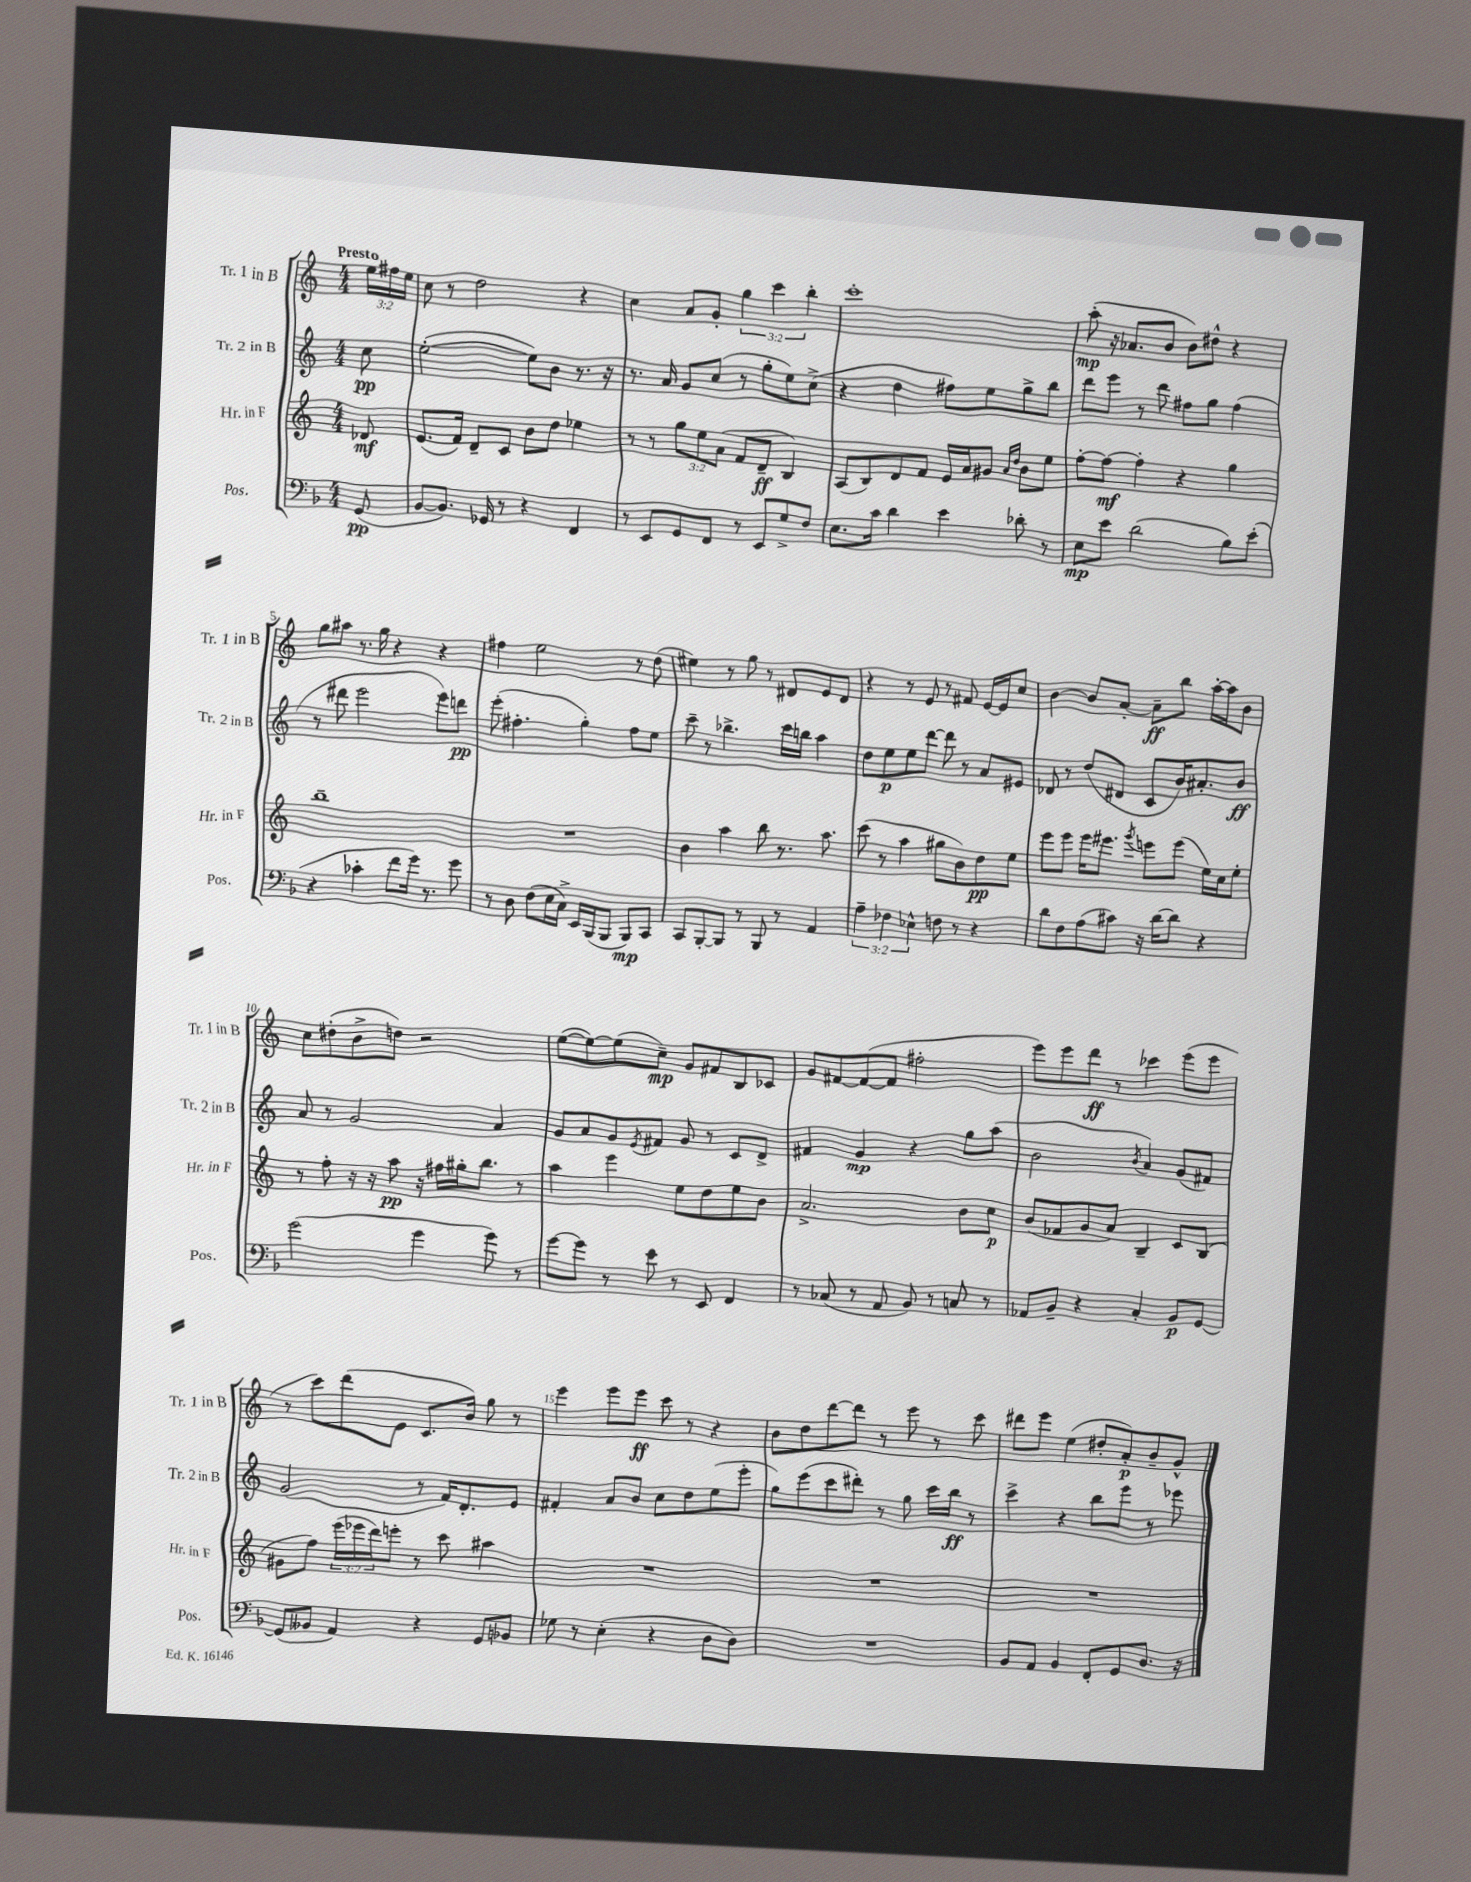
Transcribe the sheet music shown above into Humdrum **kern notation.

**kern	**kern	**kern	**kern
*staff4	*staff3	*staff2	*staff1
*clefF4	*clefG2	*clefG2	*clefG2
*k[b-]	*k[]	*k[]	*k[]
*M4/4	*M4/4	*M4/4	*M4/4
(8GG	8d-	8cc	24ee
.	.	.	24ff#
.	.	.	24ee
=	=	=	=
[8BB-	(8.e	([2ee'	8cc
8.BB-])	.	.	8r
.	16f)	.	.
.	8d~	.	2dd
16GG-	.	.	.
8r	8c	.	.
4r	8b	8ee])	.
.	8dd	8b	.
4FF	4ee-	8.r	4r
.	.	16r	.
=	=	=	=
8r	8r	8.r	4cc
8EE	8r	.	.
.	.	16a	.
8GG	12gg	8g	8a
.	12ee	.	.
8FF	.	(8cc	8g'
.	(12a	.	.
8r	8f	8r	6gg
8EE	8d~	8gg'	.
.	.	.	6ccc
8G^	4B)	8ee)	.
.	.	.	6bb'
8F	.	(8cc^	.
=	=	=	=
8.E	(8A	4r	1ccc'
.	8B)	.	.
16c	.	.	.
4d	8d	4dd	.
.	8f	.	.
4e	16e	8ff#)	.
.	16a	.	.
.	8g#	8ee	.
.	16qqa	.	.
.	16qqdd	.	.
8d-'	8b	8gg^	.
8r	8ee	8bb	.
=	=	=	=
8E	[8ff'	8ddd	(8aa'
8e	8ff_	8eee	16r
.	.	.	8.a-
(2d	4ff']	8r	.
.	.	8ddd	8b
.	4r	8ff#	8b)
.	.	8gg	8dd#^^
8B-)	4gg	(4ff#	4r
(8e'	.	.	.
=	=	=	=
4r	1bb~	8r	8gg
.	.	8ddd#	8aa#
4c-'	.	2eee	8.r
.	.	.	16gg
8f	.	.	4r
16g)	.	.	.
8.r	.	.	.
.	.	8eee)	4r
8g	.	8ddd	.
=	=	=	=
8r	1r	(8eee'	4ff#
8D	.	4.ff#'	.
(8F	.	.	2ee
16E	.	.	.
16C^)	.	.	.
16EE	.	4gg')	.
(16BBB-	.	.	.
8BBB-	.	.	.
8BBB-)	.	8ff#	8r
8CC	.	8ee	(8dd
=	=	=	=
8CC	4b	8ccc~	4ee#)
[8BBB-'	.	8r	.
8BBB-]	4aa	4.bb-^	8r
8r	.	.	8gg
8BBB-	8bb	.	8r
8r	8.r	16ccc	8d#
.	.	16bb	.
4AA	.	4aa	8e
.	8.aa	.	.
.	.	.	8d#
=	=	=	=
6A~	(8ccc	8dd	4r
.	8r	8ee	.
6F-	.	.	.
.	4aa	8ee	8r
6E-^^	.	.	.
.	.	[8ddd	8e
8F	8gg#	8ddd]	8r
8r	8b)	8r	8f#
4r	8dd	8a	[16e
.	.	.	16e]
.	8ee	8e#	8cc
=	=	=	=
8d	8eee	8d-	[4b
8F	8eee	8r	.
(8A	16eee	(8dd	8b]
.	8.eee#	.	.
8c#)	.	8d#	[8a'
.	8qggg	.	.
16r	8eee	8c	8a~]
[16d	.	.	.
8d]	(8eee	16b)	8bb
.	.	8.a#'	.
4r	16ee)	.	[16aa'
.	16cc	.	16aa]
.	8ee'	8b	8b
=	=	=	=
(2g	8r	8a	8cc
.	8ff'	8r	(8dd#'
.	16r	2g	8b^
.	16r	.	.
.	8aa	.	8dd)
4g	16r	.	2r
.	16ff#	.	.
.	16gg#'	.	.
.	8.bb	.	.
8g)	.	4a	.
8r	8r	.	.
=	=	=	=
[8g	4aa	8g	([8ee
8g]	.	8a	8ee_)
8r	4eee	8g	(8ee]
.	.	8qe	.
8e	.	8f#	8cc~)
8r	8ee	8g	8g
8EE	8dd	8r	8f#
4FF	8ee	8c	8B
.	8b	8d^	8c-
=	=	=	=
8r	2.a^	4f#	8g
(8C-	.	.	[8f#
8r	.	4g	(8f#_
8AA	.	.	8f#]
8BB-)	.	4r	2ff#'
8r	.	.	.
8C	8b	8gg	.
8r	8cc	(8aa	.
=	=	=	=
8AA-	(8b	2b	8eee)
8BB-~	8f-	.	8eee
4r	8g	.	8ddd
.	8a)	.	8r
.	.	8qb	.
4C'	4B~	4a)	4ccc-
8BB-	8c	(8g	(8eee
[8GG	(8B	8f#)	8eee
=	=	=	=
(8GG]	8g#	(2g	8r
8BB--	8ff)	.	8ccc)
4AA)	(24eee	.	(8ddd
.	24eee-	.	.
.	24ddd)	.	.
.	8eee'	.	8e
4r	8r	8r	8.c
.	8ccc	16f)	.
.	.	8.d'	16b)
8GG	4aa#	.	8gg
8BB-	.	8e	8r
=	=	=	=
8G-	1r	4f#'	4eee
8r	.	.	.
(4E'	.	8a	8eee
.	.	8b	8eee
4r	.	8cc	8ccc
.	.	8dd	8r
8D	.	(8ee	4r
8D)	.	8eee'	.
=	=	=	=
1r	1r	8gg)	8b
.	.	(8eee	8dd
.	.	8ccc	[8ddd
.	.	8ddd#')	8ddd]
.	.	8r	8r
.	.	8gg	8eee
.	.	16ccc	8r
.	.	16bb	.
.	.	8r	8ccc
=	=	=	=
8BB-	1r	4ccc^	8ddd#
8AA	.	.	8eee
4BB-	.	4r	(4ee
8FF'	.	8bb	8dd#'
8GG	.	8eee	8a')
8.D	.	8r	8b~
.	.	8eee-	8g^^
16r	.	.	.
==	==	==	==
*-	*-	*-	*-
